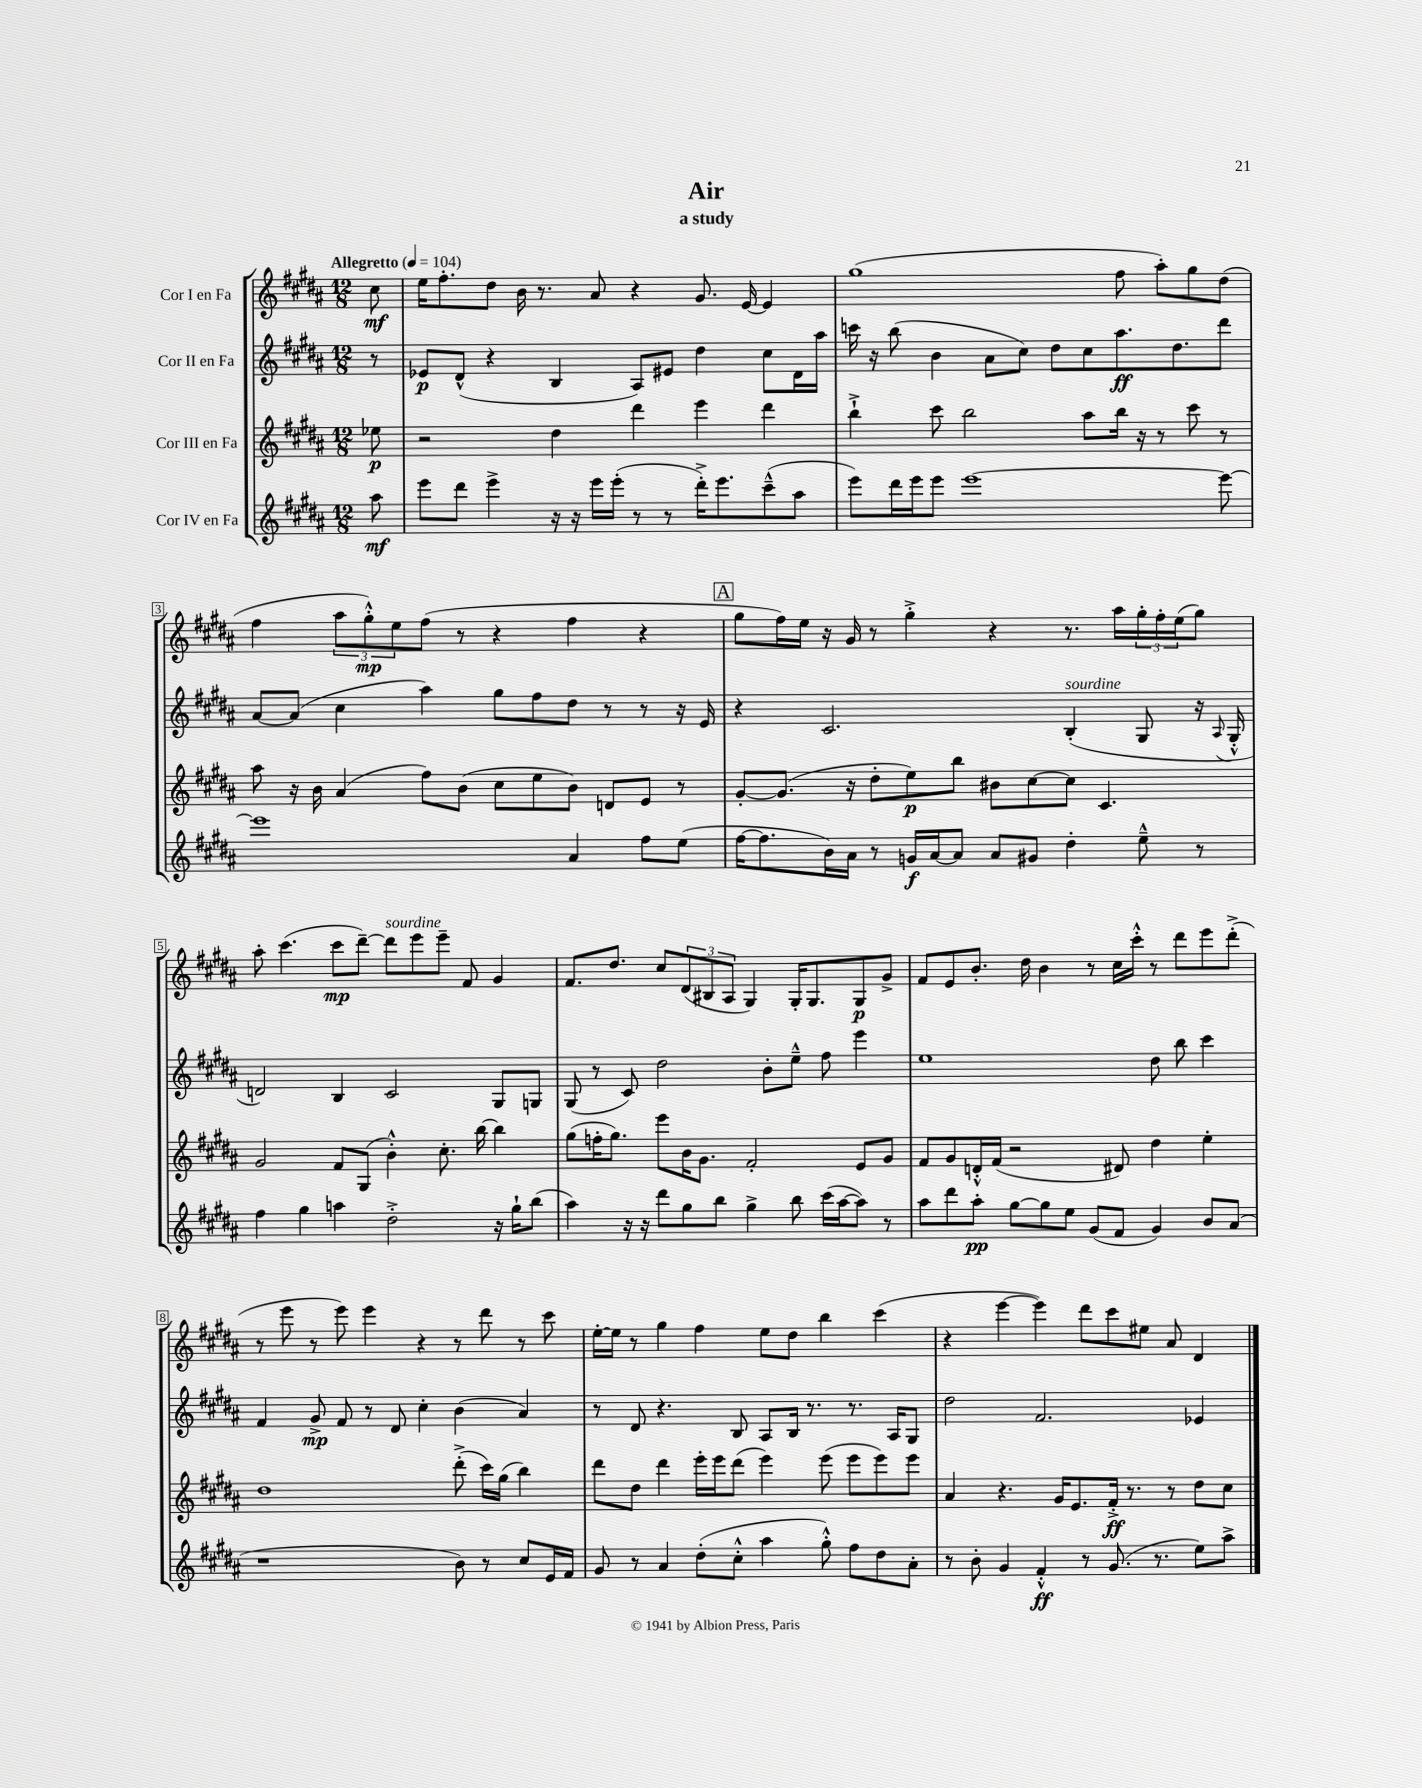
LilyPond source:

\header { title = "Air" subtitle = "a study" }
<<
\new StaffGroup <<
\new Staff = "s0" \with { instrumentName = "Cor I en Fa" } {
    \clef treble \key b \major \numericTimeSignature \time 12/8 \partial 8 \tempo "Allegretto" 4 = 104
    cis''8\mf |
    e''16 fis''8.-. dis''8 b'16 r8. ais'8 r4 gis'8. e'16~ e'4 |
    gis''1( fis''8 ais''8-.) gis''8 dis''8( |
    fis''4 \tuplet 3/2 { ais''8 gis''8-.-^\mp) e''8 } fis''8( r8 r4 fis''4 r4 |
    \mark \markup { \box "A" } gis''8 fis''16) e''16 r16 gis'16 r8 gis''4-.-> r4 r8. ais''16 \tuplet 3/2 { gis''16-. fis''16-. e''16( } gis''8) |
    ais''8-. cis'''4.( cis'''8\mp dis'''8~--) dis'''8^\markup { \italic "sourdine" } e'''8 e'''8-- fis'8 gis'4 |
    fis'8. dis''8. cis''8 \tuplet 3/2 { dis'8( bis8 ais8 } gis4) gis16-. gis8. gis8\p gis'8-> |
    fis'8 e'8 b'8.-. dis''16 b'4 r8 cis''16 cis'''16-.-^ r8 dis'''8 e'''8 dis'''8-.->( |
    r8 e'''8 r8 e'''8) e'''4 r4 r8 dis'''8 r8 cis'''8 |
    e''16~-. e''16 r8 gis''4 fis''4 e''8 dis''8 b''4 cis'''4( |
    r4 e'''4~ e'''4) dis'''8 cis'''8 eis''8 ais'8 dis'4 \bar "|." |
}
\new Staff = "s1" \with { instrumentName = "Cor II en Fa" } {
    \clef treble \key b \major \numericTimeSignature \time 12/8 \partial 8
    r8 |
    ees'8\p dis'8-^( r4 b4 ais8) eis'8 dis''4 cis''8 dis'16 ais''16 |
    c'''16 r16 b''8( b'4 ais'8 cis''8) dis''8 cis''8 ais''8.\ff dis''8. dis'''8 |
    ais'8~ ais'8( cis''4 ais''4) gis''8 fis''8 dis''8 r8 r8 r16 e'16 |
    \mark \markup { \box "A" } r4 cis'2. b4-.^\markup { \italic "sourdine" }( gis8 r16 \appoggiatura { ais8 } gis16-.-^ |
    d'2) b4 cis'2 gis8 g8 |
    gis8( r8 cis'8) dis''2 b'8-. e''8---^ fis''8 e'''4 |
    e''1 dis''8 b''8 cis'''4 |
    fis'4 gis'8->\mp fis'8 r8 dis'8 cis''4-. b'4( ais'4) |
    r8 dis'8 r4. b8 ais8 b16 r8. r8. ais16 gis8 |
    dis''2 fis'2. ees'4 \bar "|." |
}
\new Staff = "s2" \with { instrumentName = "Cor III en Fa" } {
    \clef treble \key b \major \numericTimeSignature \time 12/8 \partial 8
    ees''8\p |
    r2 dis''4 dis'''4 e'''4 dis'''4 |
    b''4-!-> cis'''8 b''2 ais''8 b''16 r16 r8 cis'''8 r8 |
    ais''8 r16 b'16 ais'4( fis''8) b'8( cis''8 e''8 b'8) d'8 e'8 r8 |
    \mark \markup { \box "A" } gis'8~-. gis'8.( r16 dis''8-. e''8\p) b''8 bis'8 cis''8~ cis''8 cis'4. |
    gis'2 fis'8 gis8( b'4-.-^) cis''8.-. b''16~ b''4 |
    gis''8( f''16-. gis''8.) e'''8 b'16 gis'8. fis'2-. e'8 gis'8 |
    fis'8 gis'8 d'16-.-^ fis'16( r2 dis'8) dis''4 e''4-. |
    dis''1 dis'''8-.->( cis'''16) gis''16( b''4) |
    dis'''8 dis''8 dis'''4 e'''16-. e'''16 dis'''8( e'''4) e'''8( e'''8 e'''8) e'''8 |
    ais'4 r4. gis'16 e'8. fis'16-.->\ff r8. r8 dis''8 cis''8 \bar "|." |
}
\new Staff = "s3" \with { instrumentName = "Cor IV en Fa" } {
    \clef treble \key b \major \numericTimeSignature \time 12/8 \partial 8
    ais''8\mf |
    e'''8 dis'''8 e'''4-> r16 r16 e'''16 e'''16-.( r8 r8 dis'''16-.->) e'''8. cis'''8---^( ais''8 |
    e'''8) dis'''16 e'''16 e'''8 e'''1~ e'''8~ |
    e'''1 ais'4 fis''8 e''8( |
    \mark \markup { \box "A" } fis''16~ fis''8. b'16) ais'16 r8 g'16\f ais'16~ ais'8 ais'8 gis'8 dis''4-. e''8---^ r8 |
    fis''4 gis''4 a''4 dis''2-.-> r16 gis''16-! b''8( |
    ais''4) r16 r16 dis'''8 gis''8 b''8 gis''4-> b''8 cis'''16( ais''16~ ais''8) r8 |
    ais''8 dis'''8 ais''8-.\pp gis''8~ gis''8 e''8 gis'8( fis'8 gis'4) b'8 ais'8( |
    r1 b'8) r8 cis''8 e'16 fis'16 |
    gis'8 r8 ais'4 dis''8-.( cis''8-.-^ ais''4 gis''8-.-^) fis''8 dis''8 ais'8-. |
    r8 b'8-. gis'4 fis'4-.-^\ff r8 gis'8.( r8. e''8) ais''8-> \bar "|." |
}
>>
>>
\layout { \context { \Score \override BarNumber.stencil = #(make-stencil-boxer 0.1 0.3 ly:text-interface::print) } }
